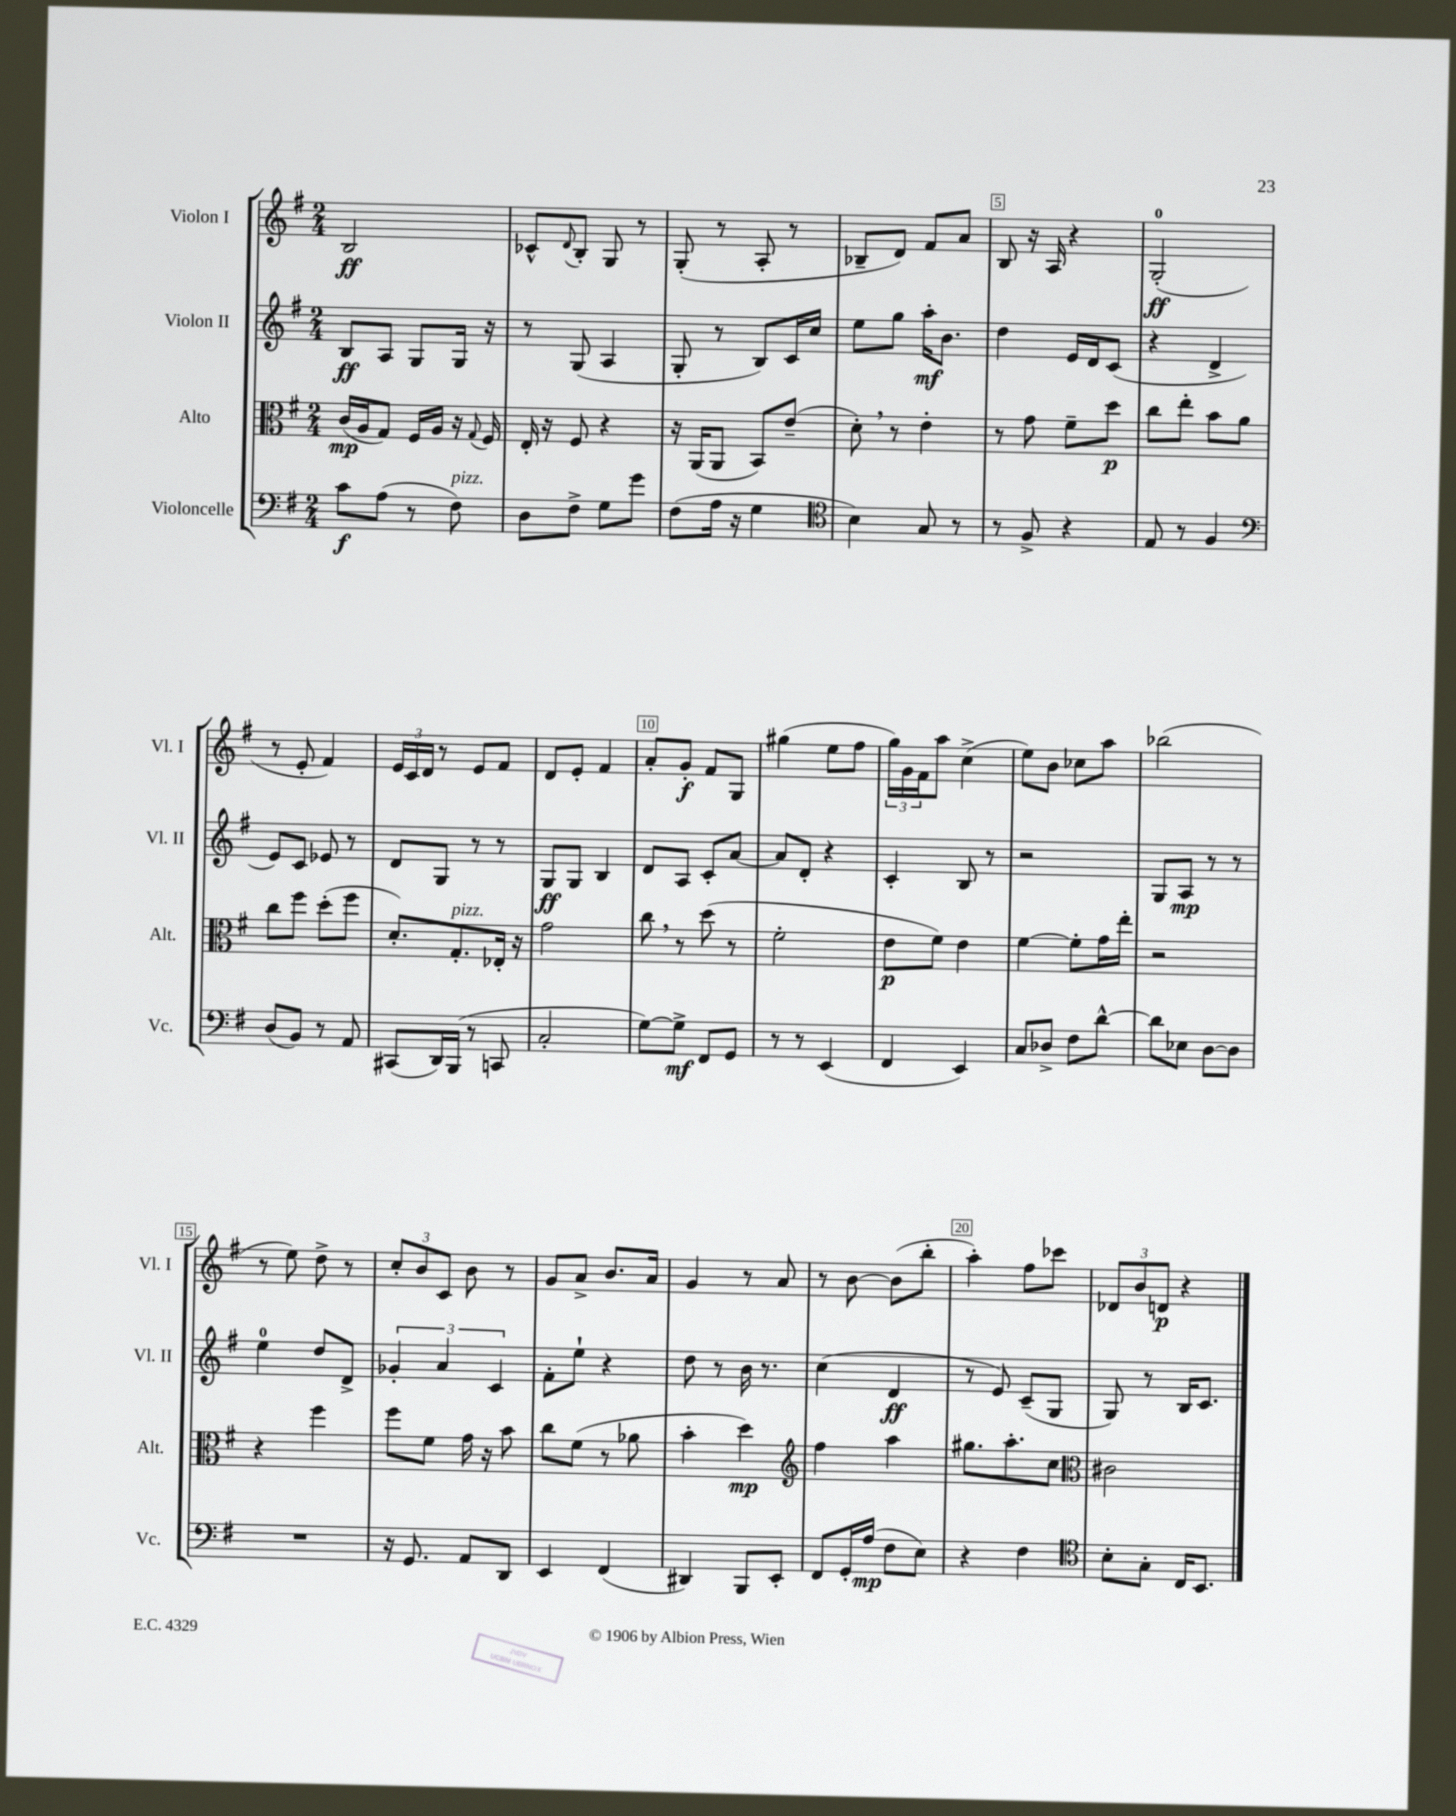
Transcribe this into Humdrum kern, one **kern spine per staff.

**kern	**kern	**kern	**kern
*staff4	*staff3	*staff2	*staff1
*clefF4	*clefC3	*clefG2	*clefG2
*k[f#]	*k[f#]	*k[f#]	*k[f#]
*M2/4	*M2/4	*M2/4	*M2/4
8c\L	(16c/LL	8B/L	2B/
.	16A/J	.	.
(8A\J	8G/J)	8A/J	.
8r	16F#/LL	8G/L	.
.	16A/JJ	.	.
8F#\)	16r	16G/Jk	.
.	8qqG/	.	.
.	16F#/	16r	.
=	=	=	=
8D\L	16E'/	8r	8c-^^/L
.	16r	.	.
.	.	.	8qqd/
8F#^\J	8F#/	(8G/	8B'/J
8G\L	4r	4A/	8G/
8g\J	.	.	8r
=	=	=	=
(8F#\L	16r	8G'/	(8G'/
.	(16AA/LK	.	.
16A\Jk	8AA/J	8r	8r
16r	.	.	.
4G\	8BB/L)	8B/L)	8A'/
.	(8e~/J	16c/L	8r
.	.	16cc/JJ	.
=	=	=	=
*clefC4	*	*	*
4B\)	8d'\)	8ee\L	8B-~/L
.	8r	8gg\J	8d/J)
8G/	4e'\	16aa'\LK	8f#/L
.	.	8.b\J	.
8r	.	.	8a/J
=	=	=	=
8r	8r	4dd\	8B/
8F#^/	8g\	.	16r
.	.	.	16A/
4r	8f#~\L	16e/LL	4r
.	.	16d/J	.
.	8dd\J	(8c/J	.
=	=	=	=
8E/	8cc\L	4r	(2G'/
8r	8ee'\J	.	.
4F#/	8b\L	4d^/	.
.	8a\J	.	.
=	=	=	=
*clefF4	*	*	*
(8D/L	8cc\L	8e/L)	8r
8BB/J)	8ff#\J	8c/J	8e'/
8r	(8dd'\L	8e-/	4f#/)
8AA/	8ff#\J	8r	.
=	=	=	=
(8CC#/L	8.d'/L)	8d/L	24e/LL
.	.	.	24c/
.	.	.	24d/JJ
16DD/L)	.	8G/J	8r
(16BBB/JJ	8.G'/	.	.
8r	.	8r	8e/L
8CC/	16E-'/Jk	8r	8f#/J
.	16r	.	.
=	=	=	=
2C'/	2g\	8G/L	8d/L
.	.	8G/J	8e'/J
.	.	4B/	4f#/
=	=	=	=
[8G\L)	8cc\	8d/L	8a'/L
8G^\]J	8r	8A/J	8g'/J
8FF#/L	(8dd\	8c'/L	8f#/L
8GG/J	8r	[8a/J	8G/J
=	=	=	=
8r	2f#'\	8a/]L	(4gg#\
8r	.	8d'/J	.
(4EE/	.	4r	8ee\L
.	.	.	8ff#\J
=	=	=	=
4FF#/	8e\L	4c'/	24gg\LL)
.	.	.	24g\
.	.	.	24f#\J
.	8f#\J)	.	8aa\J
4EE/)	4e\	8B/	(4cc^\
.	.	8r	.
=	=	=	=
8C/L	[4f#\	2r	8ee\L)
8D-^/J	.	.	8b\J
8F#\L	8f#'\]L	.	8cc-\L
[8d^^\J	16g\L	.	8aa\J
.	16ee'\JJ	.	.
=	=	=	=
8d\]L	2r	8G/L	(2bb-\
8E-\J	.	8A/J	.
[8D\L	.	8r	.
8D\]J	.	8r	.
=	=	=	=
2r	4r	4ee\	8r
.	.	.	8ee\)
.	4ff#\	8dd/L	8dd^\
.	.	8d^/J	8r
=	=	=	=
16r	8ff#\L	6g-'/	12cc'/L
8.GG/	.	.	.
.	.	.	12b/
.	8f#\J	.	.
.	.	6a/	12c/J
8AA/L	16g\	.	8b\
.	16r	.	.
.	.	6c/	.
8DD/J	8b\	.	8r
=	=	=	=
4EE/	8cc\L	8f#'\L	8g/L
.	(8f#\J	8ee`\J	8a^/J
(4FF#/	8r	4r	8.b/L
.	8a-\	.	.
.	.	.	16a/Jk
=	=	=	=
4DD#/)	4b'\	8dd\	4g/
.	.	8r	.
8BBB/L	4dd\)	16b\	8r
.	.	8.r	.
8EE'/J	.	.	8a/
=	=	=	=
*	*clefG2	*	*
8FF#/L	4ff#\	(4cc\	8r
16GG'/L	.	.	[8b\
(16A/JJ	.	.	.
8F#\L	4aa\	4d/	(8b\]L
8E\J)	.	.	8bb'\J
=	=	=	=
4r	8.gg#\L	8r	4aa'\)
.	.	8e/)	.
.	8.aa'\	.	.
4F#\	.	(8c~/L	8ff#\L
.	8cc\J	8G/J	8ccc-\J
=	=	=	=
*clefC4	*clefC3	*	*
8B'\L	2c#\	8G/)	12d-/L
.	.	.	12b/
8G'\J	.	8r	.
.	.	.	12d/J
16C/LK	.	16B/LK	4r
8.BB/J	.	8.c/J	.
==	==	==	==
*-	*-	*-	*-
